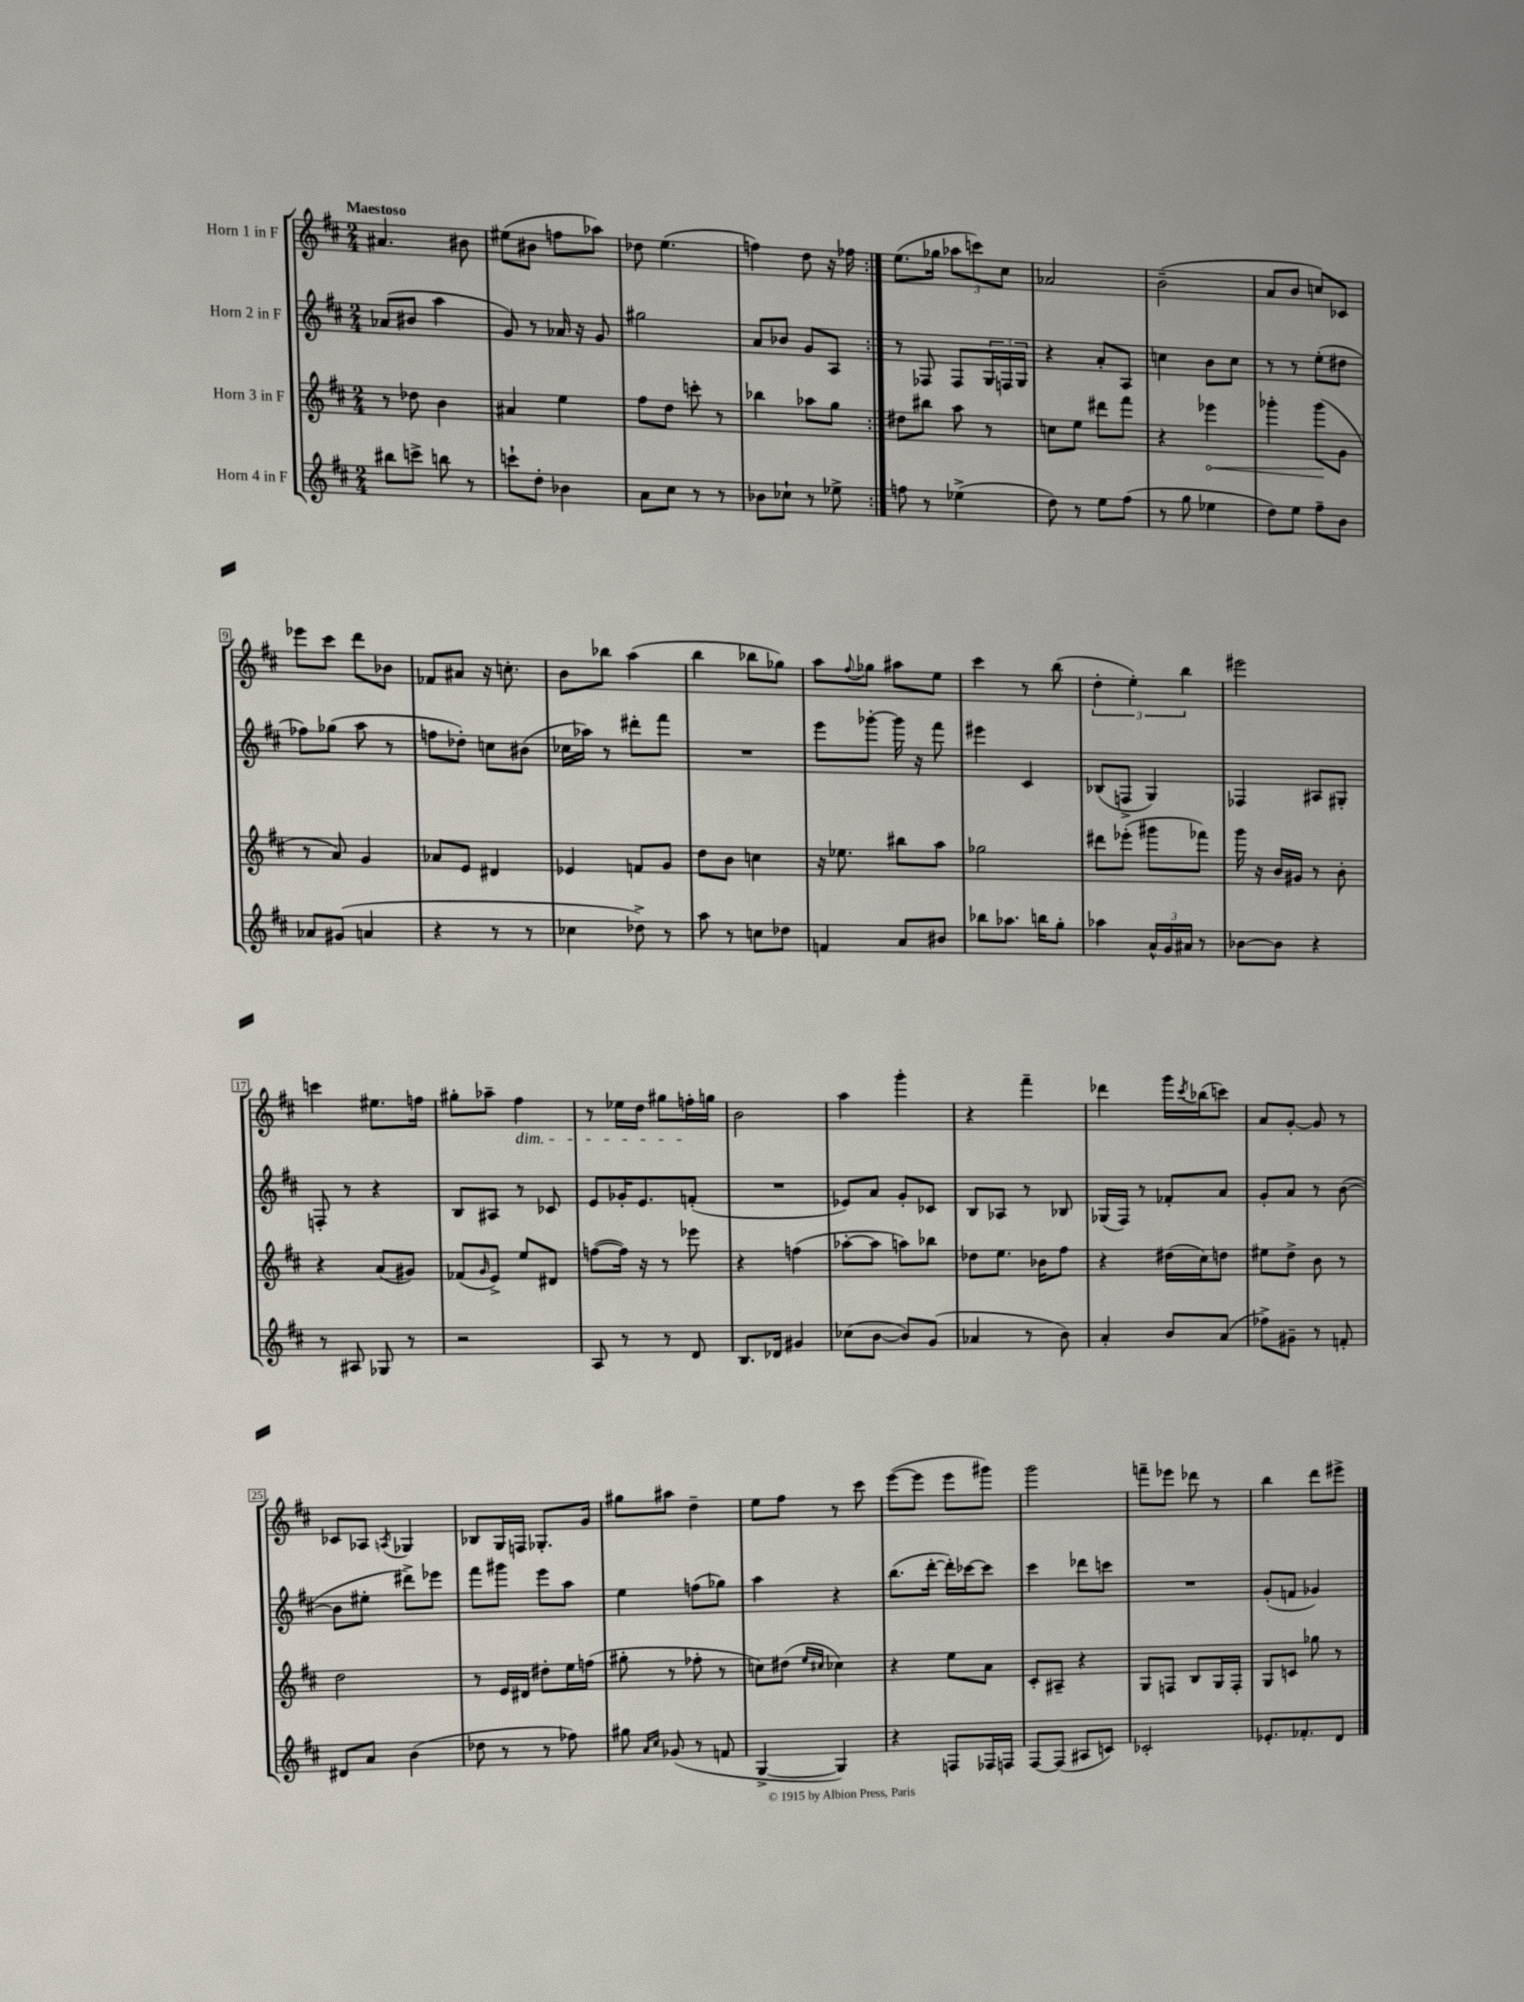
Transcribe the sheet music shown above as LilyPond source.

<<
\new StaffGroup <<
\new Staff = "s0" \with { instrumentName = "Horn 1 in F" } {
    \clef treble \key d \major \numericTimeSignature \time 2/4 \tempo "Maestoso"
    \repeat volta 2 { ais'4. bis'8 |
    eis''8( bis'8 f''8 aes''8) |
    des''8 e''4.( |
    f''4) d''8 r16 fes''16 | }
    e''8.( ges''16 \tuplet 3/2 { aes''8 c'''8) cis''8 } |
    aes'2 |
    b'2--( |
    a'8 b'8 c''8) ces'8 |
    ees'''8 cis'''8 d'''8 bes'8 |
    fes'8 ais'8 r16 c''8.-. |
    b'8 bes''8 a''4( |
    b''4 bes''8 ges''8) |
    a''8 \appoggiatura { fis''8 } ges''8 ais''8 e''8 |
    cis'''4 r8 b''8( |
    \tuplet 3/2 { d''4-. e''4-.) b''4 } |
    eis'''2 |
    c'''4 eis''8. f''16 |
    gis''8-. aes''8-- fis''4\dim |
    r8 ees''16 d''16 gis''8 f''16-.\! g''16 |
    b'2 |
    a''4 g'''4-. |
    r4 fis'''4-- |
    des'''4 g'''16 \acciaccatura { cis'''8 } bes''16( c'''8) |
    a'8 g'8~-. g'8 r8 |
    ces'8 aes8 \acciaccatura { a8 } ges4 |
    bes8 g16 f16 ges8.-. g'16 |
    gis''8 ais''8 d''4-- |
    e''8 fis''8 r8 cis'''8 |
    e'''8~( e'''8 e'''8 gis'''8) |
    g'''2 |
    f'''8-- ees'''8 des'''8 r8 |
    b''4 d'''8 eis'''8-> \bar "|." |
}
\new Staff = "s1" \with { instrumentName = "Horn 2 in F" } {
    \clef treble \key d \major \numericTimeSignature \time 2/4
    \repeat volta 2 { aes'8( bis'8 a''4 |
    g'8) r8 aes'16 r16 g'8 |
    gis''2 |
    a'8 bes'8 g'8 a8 | }
    r8 fes8 fes8 \tuplet 3/2 { g16 f16 g16 } |
    r4 a'8-. a8 |
    c''4 b'8 c''8 |
    r8 r8 e''8-.( dis''8 |
    fes''8) ges''8( a''8 r8 |
    f''8 des''8-.) c''8 bis'8( |
    ces''16 aes''16) r8 dis'''8-. fis'''8 |
    R2 |
    e'''8 ges'''8~-. ges'''16 r16 fis'''8 |
    eis'''4 cis'4 |
    bes8( f8-> g4) |
    fes4 ais8 gis8-. |
    f8-. r8 r4 |
    b8 ais8 r8 ces'8 |
    e'8 ges'16-. e'8. f'8-.( |
    R2 |
    ees'8) a'8 g'8-. ces'8 |
    b8 aes8 r8 bes8 |
    ges16( fis16) r8 fes'8-. a'8 |
    g'8-. a'8 r8 b'8~( |
    b'8 eis''8-. dis'''8->) ees'''8 |
    fis'''8 gis'''8 e'''8 a''8 |
    e''4 f''8( ges''8) |
    a''4 r4 |
    b''8.( d'''16~-. d'''16-.) ces'''16~ ces'''8 |
    cis'''4 des'''8 c'''8 |
    R2 |
    g'8-.( f'8 ges'4) \bar "|." |
}
\new Staff = "s2" \with { instrumentName = "Horn 3 in F" } {
    \clef treble \key d \major \numericTimeSignature \time 2/4
    \repeat volta 2 { r8 des''8 b'4 |
    ais'4 e''4 |
    fis''8 d''8 c'''8-. r8 |
    bes''4 aes''8 g''8 | }
    dis''8 bis''8 a''8 r8 |
    c''8 e''8 dis'''8 fis'''8 |
    r4 \once \override Hairpin.circled-tip = ##t ees'''4\< |
    ges'''4-. ges'''8\!( g'8 |
    r8 a'8) g'4 |
    aes'8 e'8 dis'4 |
    ees'4 f'8 g'8 |
    d''8 b'8 c''4 |
    r16 ees''8. bis''8 a''8 |
    ges''2 |
    dis'''8 ees'''8-.( gis'''8 fes'''8) |
    g'''16 r16 b'16 gis'16 r8 b'8-. |
    r4 a'8( gis'8) |
    fes'8( \grace { g'16 } e'8->) e''8 dis'8 |
    f''8~( f''16) r16 r8 ees'''8 |
    r4 f''4( |
    aes''8~-. aes''8 a''8) bes''8 |
    des''8 e''8. bes'16 fis''8 |
    r4 dis''16( cis''16) d''8 |
    eis''8 d''8-> b'8 r8 |
    d''2 |
    r8 e'16 dis'16 dis''8-. e''16 f''16( |
    gis''8-. r8 fes''8-. r8 |
    c''8) dis''8( \grace { e''16 cis''16 } ces''4) |
    r4 e''8 a'8 |
    cis'8-. ais8-- r4 |
    g8 f8 b8 g16 f16-. |
    g8 c'8 ges''8 r8 \bar "|." |
}
\new Staff = "s3" \with { instrumentName = "Horn 4 in F" } {
    \clef treble \key d \major \numericTimeSignature \time 2/4
    \repeat volta 2 { bis''8 c'''8-> b''8 r8 |
    c'''8-! d''8-. bes'4 |
    a'8 cis''8 r8 r8 |
    bes'8 ces''8-! r8 ees''8-> | }
    f''8 r8 ees''4->( |
    d''8) r8 e''8 fis''8( |
    r8 g''8 ees''4 |
    d''8) e''8 fis''8-- b'8 |
    aes'8 gis'8( a'4 |
    r4 r8 r8 |
    ces''4 des''8->) r8 |
    a''8 r8 c''8 des''8 |
    f'4 a'8 bis'8 |
    bes''8 aes''8. b''16 g''8-. |
    aes''4 \tuplet 3/2 { a'16-^ g'16 ais'16 } r8 |
    bes'8~ bes'8 r4 |
    r8 ais8 ges8 r8 |
    r2 |
    a8 r8 r8 d'8 |
    b8. des'16 gis'4 |
    ces''8( b'8~ b'8) g'8( |
    aes'4 r8 b'8) |
    a'4-. b'8 a'8( |
    fes''8->) gis'8-- r8 f'8-. |
    dis'8 a'8 b'4( |
    des''8 r8 r8 fes''8) |
    gis''8 \grace { a'16 cis''16 } ges'8( r8 f'8 |
    g4~-> g4) |
    r4 f8 fes16 f16 |
    fis8~ fis8( ais8 c'8) |
    ces'2-. |
    ees'8.-. fes'8.-. d'8 \bar "|." |
}
>>
>>
\layout { \context { \Score \override BarNumber.stencil = #(make-stencil-boxer 0.1 0.3 ly:text-interface::print) } }
